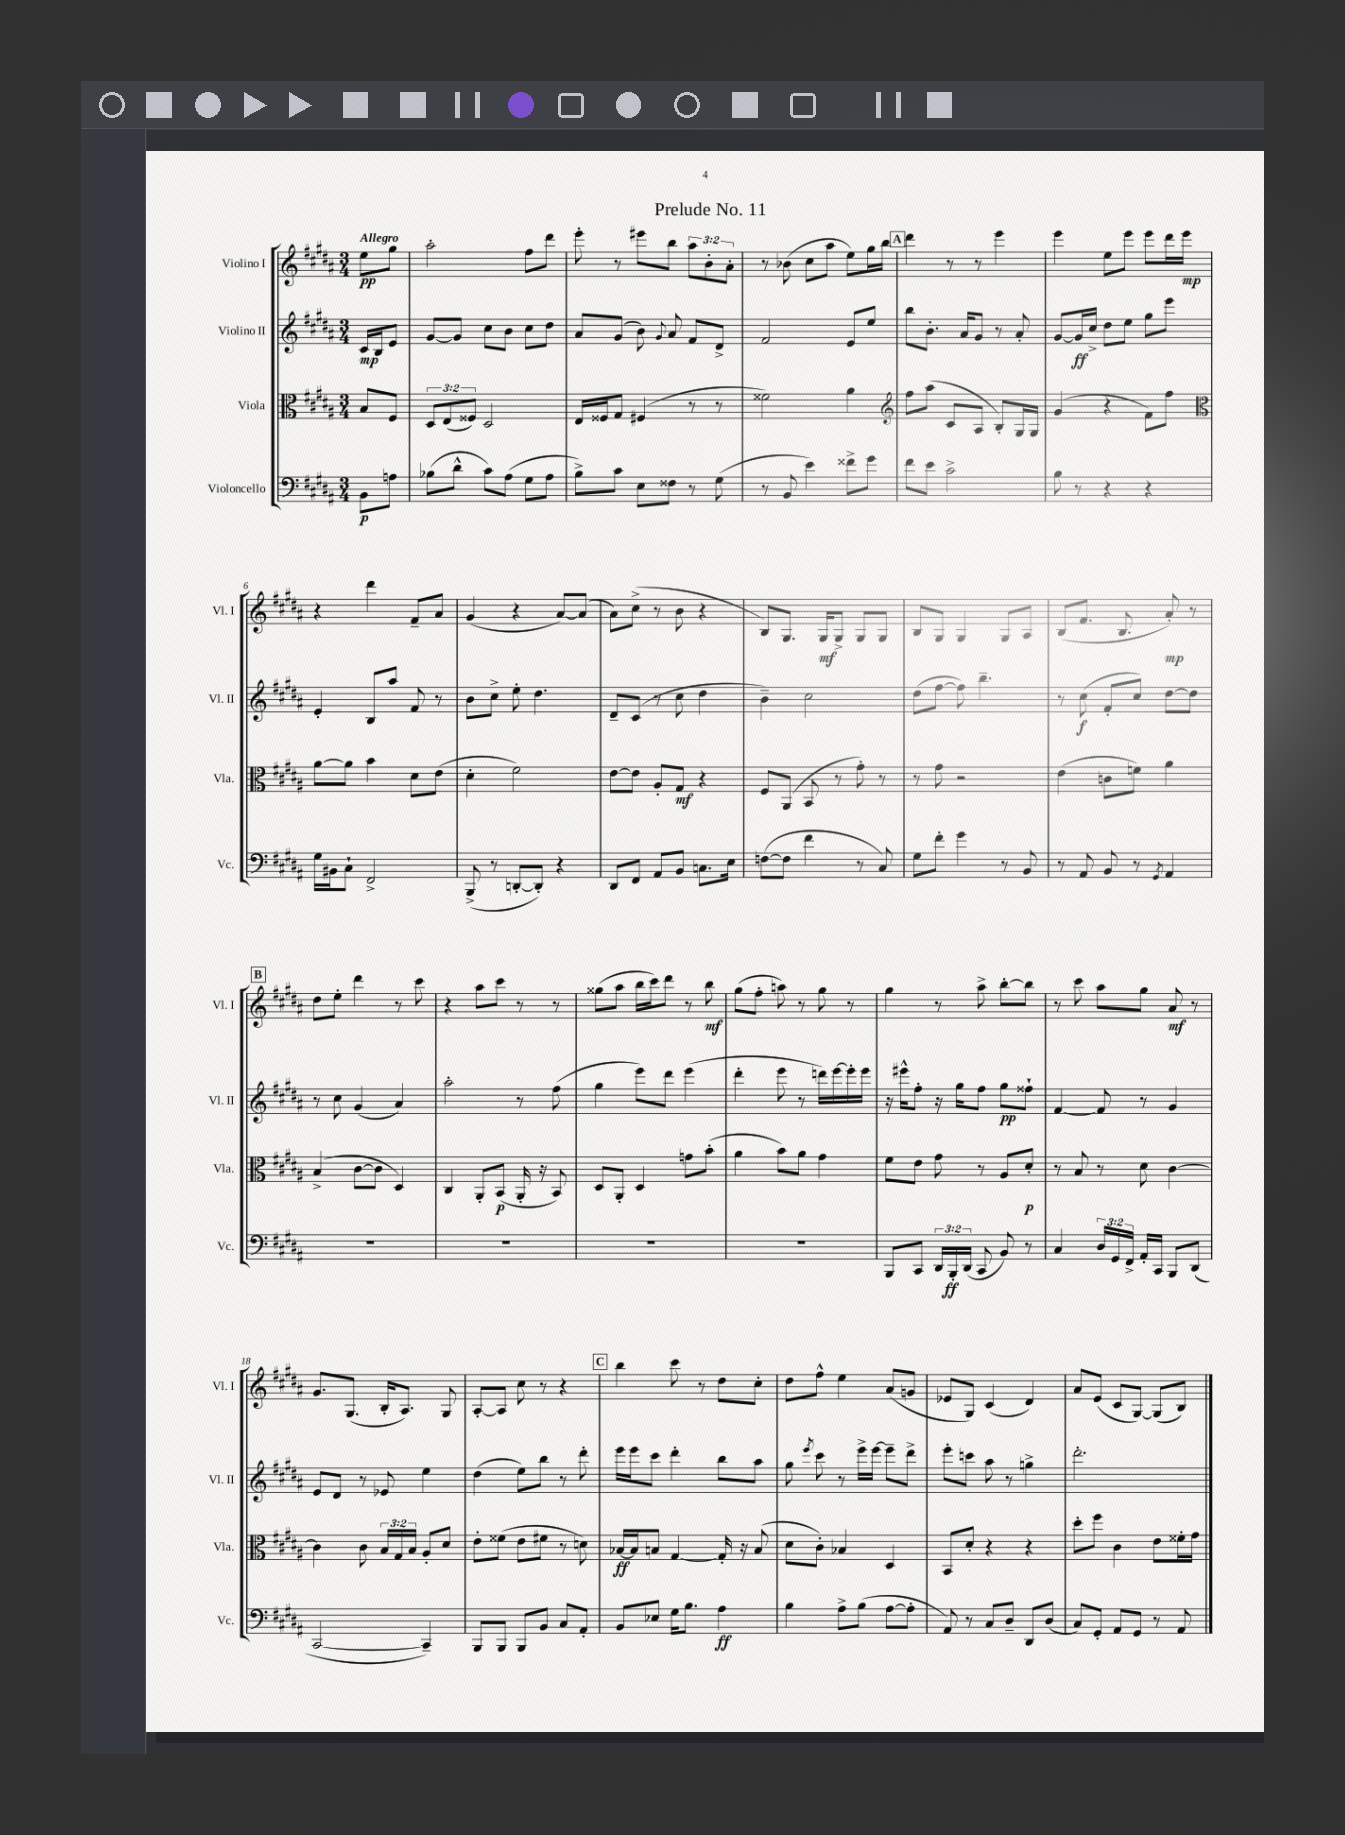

**kern	**kern	**kern	**kern
*staff4	*staff3	*staff2	*staff1
*clefF4	*clefC3	*clefG2	*clefG2
*k[f#c#g#d#a#]	*k[f#c#g#d#a#]	*k[f#c#g#d#a#]	*k[f#c#g#d#a#]
*M3/4	*M3/4	*M3/4	*M3/4
8BB	8B	16c#	8ee
.	.	16B	.
8A	8F#	8e	8gg#
=	=	=	=
(8B-	12D#	[8g#	2aa#'
.	(12E	.	.
8d#^^	.	8g#]	.
.	12F##)	.	.
8c#)	2D#	8cc#	.
(8A#	.	8b	.
8G#	.	8cc#	8ff#
8A#	.	8dd#	8ddd#
=	=	=	=
8B^)	16E	8a#	8eee'
.	16F##	.	.
8c#	8G#	(8g#	8r
8E	(4F#	8b)	8eee#
.	.	8qqg#	.
8F##	.	8a#	8bb
8r	8r	8f#	12aa#
.	.	.	12b'
(8G#	8r	8d#^	.
.	.	.	12a#'
=	=	=	=
8r	2f##)	2f#	8r
8BB	.	.	(8b-
4e)	.	.	8cc#
.	.	.	8aa#
8f##^	4a#	8e	8ee)
8g#	.	8ee	16gg#
.	.	.	16bb
=	=	=	=
*	*clefG2	*	*
8f#	8ff#	8bb	4ddd#
8e	(8aa#	8.b'	.
2c#^	8c#	.	8r
.	.	16a#	.
.	8A#	8g#	8r
.	8B')	8r	4eee
.	16G#	8a#'	.
.	16G#	.	.
=	=	=	=
8B	(4g#	[8g#	4eee
8r	.	16g#]	.
.	.	16cc#^	.
4r	4r	8dd#	8ee
.	.	8ee	8eee
4r	8f#)	8gg#	8eee
.	8ff#	8eee	16ddd#
.	.	.	16eee
=	=	=	=
*	*clefC3	*	*
16G#	[8a#	4e'	4r
16BB#	.	.	.
8C#`	8a#]	.	.
2FF#^	4b	8B	4ddd#
.	.	8aa#	.
.	8d#	8f#	8f#~
.	(8e	8r	8a#
=	=	=	=
(8BBB^	4d#'	8b	(4g#
8r	.	8cc#^	.
[8DD'	2f#)	8ee'	4r
8DD'])	.	4.dd#	.
4r	.	.	[8a#)
.	.	.	(8a#]
=	=	=	=
8DD#	[8e	8d#~	8a#)
8FF#	8e]	(8c#	(8cc#^
8AA#	8A#'	8r	8r
8BB	8G#	8cc#	8b
8.C	4r	4dd#	4r
16E	.	.	.
=	=	=	=
([8F	8F#	4b~)	8B)
8F]	(8AA#	.	8.G#
4f#	8BB	2cc#	.
.	.	.	16G#
.	8r	.	8G#^
8r	8g#')	.	8G#
8C#)	8r	.	8G#
=	=	=	=
8G#	8r	(8dd#	8B
8f#'	8g#	[8ff#	8G#
4g#	2r	8ff#])	4G#
.	.	4.bb~	.
8r	.	.	8G#
8BB	.	.	8A#
=	=	=	=
8r	(4e	8r	(8B
8AA#	.	(8cc#	8.f#
8BB	8c	8f#'	.
.	.	.	8.B
8r	8f)	8cc#)	.
8qGG#	.	.	.
4AA#	4a#	[8dd#	8a#')
.	.	8dd#]	8r
=	=	=	=
2.r	(4B^	8r	8dd#
.	.	8cc#	8ee'
.	[8c#	(4g#	4ddd#
.	8c#]	.	.
.	4D#)	4a#)	8r
.	.	.	8ccc#
=	=	=	=
2.r	4C#	2aa#'	4r
.	8AA#'	.	8aa#
.	(8BB	.	8ccc#
.	16AA#'	8r	8r
.	16r	.	.
.	8BB)	(8ff#	8r
=	=	=	=
2.r	8D#	4gg#	(8gg##
.	8AA#'	.	8aa#
.	4D#	8eee)	16bb
.	.	.	16ccc#)
.	.	8ddd#	8ddd#
.	8g	(4eee	8r
.	(8b'	.	8bb
=	=	=	=
2.r	4a#	4ddd#'	(8gg#
.	.	.	8ff#'
.	8b)	8eee	8aa)
.	8a#	8r	8r
.	4g#	16ddd)	8gg#
.	.	[16eee	.
.	.	16eee']	8r
.	.	16eee	.
=	=	=	=
8BBB	8f#	16r	4gg#
.	.	16eee#^^	.
8CC#	8e	8ff#'	.
24DD#	8g#	16r	8r
24BBB'	.	.	.
.	.	16gg#	.
(24DD#	.	.	.
8CC#	8r	8ff#	8aa#^
8BB)	8A#	8gg#	[8bb'
8r	8d#'	8ff##`	8bb]
=	=	=	=
4C#	8r	[4f#	8r
.	8B	.	8ccc#
24D#	8r	8f#]	8aa#
24GG#	.	.	.
24FF#^	.	.	.
16AA#'	8d#	8r	8gg#
16CC#	.	.	.
8BBB	[4c#	4g#	8a#
(8DD#	.	.	8r
=	=	=	=
[2CC#	4c#]	8e	8.g#
.	.	8d#	.
.	.	.	(8.G#
.	8c#	8r	.
.	24B	8e-	16B'
.	24G#	.	.
.	.	.	8.A#)
.	24B	.	.
4CC#~])	8A#'	4ee	.
.	8d#	.	8G#
=	=	=	=
8BBB	8e'	(4dd#	[8A#'
8BBB	(8f##	.	8A#]
8BBB	8e	8ee)	8cc#
8BB	8f#	8bb	8r
8C#	8r	8r	4r
8AA#'	8d)	8ddd#'	.
=	=	=	=
8BB	[16B-	16eee	4bb
.	16B-]	16eee	.
8E-	8B	8ccc#	.
16G#	[4G#	4ddd#'	8ccc#
8.B	.	.	.
.	.	.	8r
4A#	16G#']	8bb	8dd#
.	16r	.	.
.	(8B	8aa#	8cc#'
=	=	=	=
4B	8d#	8gg#	8dd#
.	.	8qeee	.
.	8c#')	8ccc#	8ff#^^
8A#^	4B-	8r	4ee
(8B	.	16eee^	.
.	.	[16eee	.
[8A#	4D#	8eee~]	(8a#
8A#']	.	8ddd#^	8g
=	=	=	=
8AA#)	8BB	8eee'	8e-
8r	8d#'	8ccc	8G#)
8C#	4r	8aa#	(4c#
8D#~	.	8r	.
8DD#	4r	4gg^	4d#)
(8D#	.	.	.
=	=	=	=
8C#)	8dd#'	2.ddd#'	8a#
8GG#'	8ff#	.	(8e
8AA#	4c#	.	8c#
8GG#	.	.	[8G#)
8r	8e	.	(8G#]
8AA#	16f##'	.	8B)
.	16g#	.	.
==	==	==	==
*-	*-	*-	*-
